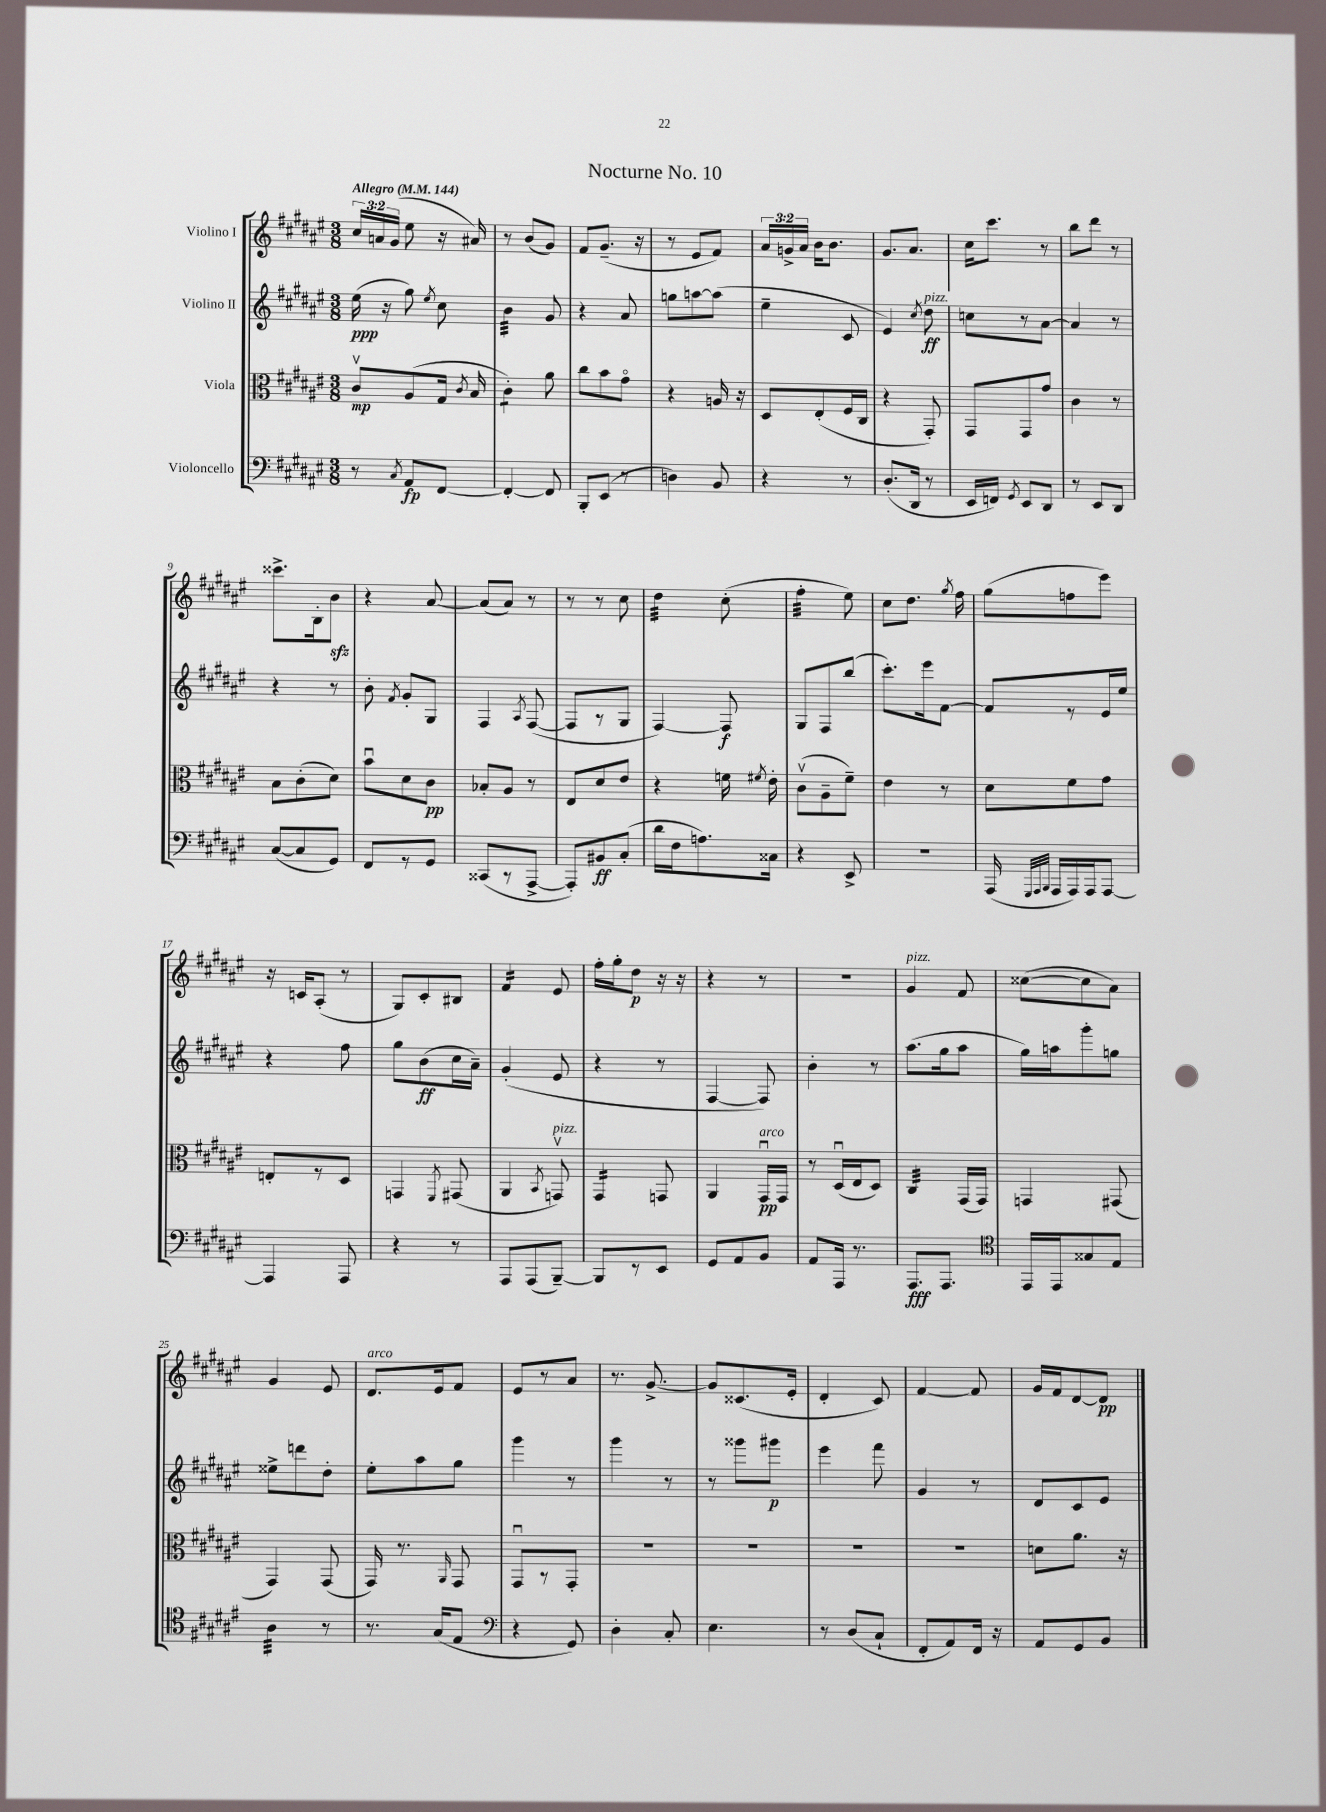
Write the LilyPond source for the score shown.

\header { title = "Nocturne No. 10" }
<<
\new StaffGroup <<
\new Staff = "s0" \with { instrumentName = "Violino I" } {
    \clef treble \key fis \major \numericTimeSignature \time 3/8 \override Staff.TupletNumber.text = #tuplet-number::calc-fraction-text \tempo "Allegro" 4 = 144
    \autoBeamOff \tuplet 3/2 { cis''16[ a'16 gis'16]( } eis''8 r16 ais'16) |
    r8 b'8[( gis'8]) |
    fis'8[ gis'8.]--( r16 |
    r8 eis'8[ fis'8]) |
    \tuplet 3/2 { ais'16[ g'16-> ais'16] } b'16[ b'8.] |
    gis'8.[ ais'8.] |
    cis''16[ cis'''8.] r8 |
    b''8[ dis'''8] r8 |
    cisis'''8.[-> b16-. b'8]\sfz |
    r4 ais'8~ |
    ais'8[( ais'8]) r8 |
    r8 r8 cis''8 |
    dis''4:32 cis''8-.( |
    fis''4:32-. eis''8) |
    cis''8[ dis''8.] \acciaccatura { gis''8 } fis''16 |
    gis''8[( f''8 eis'''8]) |
    r16 c'16[ ais8]-.( r8 |
    gis8[) cis'8-. bis8] |
    fis'4:16 eis'8 |
    fis''16[-. gis''16-. dis''8]\p r16 r16 |
    r4 r8 |
    R4. |
    gis'4^\markup { \italic "pizz." } fis'8 |
    cisis''8[~( cisis''8 ais'8]) |
    gis'4 eis'8 |
    dis'8.[^\markup { \italic "arco" } eis'16 fis'8] |
    eis'8[ r8 ais'8] |
    r8. gis'8.~-> |
    gis'8[ cisis'8.( eis'16]-. |
    dis'4-. cis'8) |
    fis'4~ fis'8 |
    gis'16[ fis'16 dis'8~ dis'8]\pp \bar "|." |
}
\new Staff = "s1" \with { instrumentName = "Violino II" } {
    \clef treble \key fis \major \numericTimeSignature \time 3/8
    \autoBeamOff eis''16\ppp( r16 gis''8) \acciaccatura { eis''8 } cis''8 |
    b'4:32 gis'8 |
    r4 ais'8 |
    g''8[ a''8~ a''8]( |
    eis''4-- cis'8 |
    eis'4) \acciaccatura { cis''8 } dis''8\ff^\markup { \italic "pizz." } |
    c''8[ r8 ais'8]~ |
    ais'4 r8 |
    r4 r8 |
    b'8-. \acciaccatura { fis'8 } gis'8[-. gis8] |
    fis4 \acciaccatura { ais8 } fis8~( |
    fis8[ r8 gis8] |
    fis4~) fis8\f |
    gis8[ fis8 b''8]( |
    cis'''8.[-.) eis'''16 fis'8]~ |
    fis'8[ r8 eis'16 eis''16] |
    r4 fis''8 |
    gis''8[ b'8\ff( cis''16 ais'16]--) |
    gis'4-.( eis'8 |
    r4 r8 |
    fis4~ fis8) |
    b'4-. r8 |
    ais''8.[( gis''16 ais''8] |
    gis''16[) a''16 gis'''8-. g''8] |
    eisis''8[-> d'''8 dis''8]-. |
    eis''8[-. ais''8 gis''8] |
    gis'''4 r8 |
    gis'''4 r8 |
    r8 gisis'''8[ gis'''8]\p |
    eis'''4 fis'''8 |
    gis'4 r8 |
    dis'8[ cis'8 eis'8] \bar "|." |
}
\new Staff = "s2" \with { instrumentName = "Viola" } {
    \clef alto \key fis \major \numericTimeSignature \time 3/8
    \autoBeamOff cis'8[\upbow\mp ais8( gis16] \acciaccatura { cis'8 } b16 |
    cis'4:8-.) ais'8 |
    cis''8[ b'8 gis'8]\flageolet |
    r4 a16 r16 |
    dis8[ eis8-.( fis16 cis16] |
    r4 gis,8-.) |
    gis,8[ gis,8 gis'8] |
    cis'4 r8 |
    b8[ cis'8-.( dis'8]) |
    b'8[\downbow dis'8 cis'8]\pp |
    bes8[-. ais8] r8 |
    eis8[ dis'8 eis'8] |
    r4 f'16 \acciaccatura { fis'8 } eis'16-. |
    cis'8[\upbow( ais8-- fis'8]--) |
    eis'4 r8 |
    dis'8[ fis'8 gis'8] |
    e8[-. r8 dis8] |
    g,4 \acciaccatura { fis,8 } gis,8( |
    ais,4 \acciaccatura { b,8 } g,8\upbow^\markup { \italic "pizz." }) |
    gis,4:16 g,8 |
    ais,4 gis,16[\downbow\pp^\markup { \italic "arco" } gis,16] |
    r8 dis16[\downbow( eis16 dis8]) |
    cis4:32 gis,16[( gis,16]) |
    g,4 gis,8( |
    gis,4) gis,8( |
    gis,16) r8. \grace { ais,16 } gis,8 |
    gis,8[\downbow r8 gis,8]-. |
    R4. |
    R4. |
    R4. |
    R4. |
    d'8[ ais'8.] r16 \bar "|." |
}
\new Staff = "s3" \with { instrumentName = "Violoncello" } {
    \clef bass \key fis \major \numericTimeSignature \time 3/8
    \autoBeamOff r8 \acciaccatura { cis8 } ais,8[\fp fis,8]~ |
    fis,4~-. fis,8 |
    b,,8[-. eis,8]( r8 |
    d4) b,8 |
    r4 r8 |
    dis8.[-.( dis,16] r8 |
    eis,16[ f,16]) \acciaccatura { gis,8 } eis,8[ dis,8] |
    r8 eis,8[ dis,8] |
    cis8[~( cis8 gis,8]) |
    fis,8[ r8 gis,8] |
    cisis,8[( r8 ais,,8]~-> |
    ais,,8[-.) bis,8\ff cis8]-.( |
    dis'16[ fis16 a8.) cisis16] |
    r4 eis,8-> |
    R4. |
    ais,,16( \grace { gis,,32[ ais,,32 b,,32] } ais,,16[ ais,,16) ais,,16 ais,,8]~ |
    ais,,4 ais,,8 |
    r4 r8 |
    ais,,8[ ais,,8( b,,8]~--) |
    b,,8[ r8 eis,8] |
    gis,8[ ais,8 b,8] |
    ais,8[ ais,,16] r8. |
    ais,,8.[\fff ais,,8.] |
    \clef tenor eis,16[ eis,16 gisis8 eis8] |
    ais4:32 r8 |
    r8. gis16[( eis8] |
    \clef bass r4 gis,8) |
    dis4-. cis8-. |
    eis4. |
    r8 dis8[( cis8]-! |
    fis,8[-. ais,8) fis,16] r16 |
    ais,8[ gis,8 b,8] \bar "|." |
}
>>
>>
